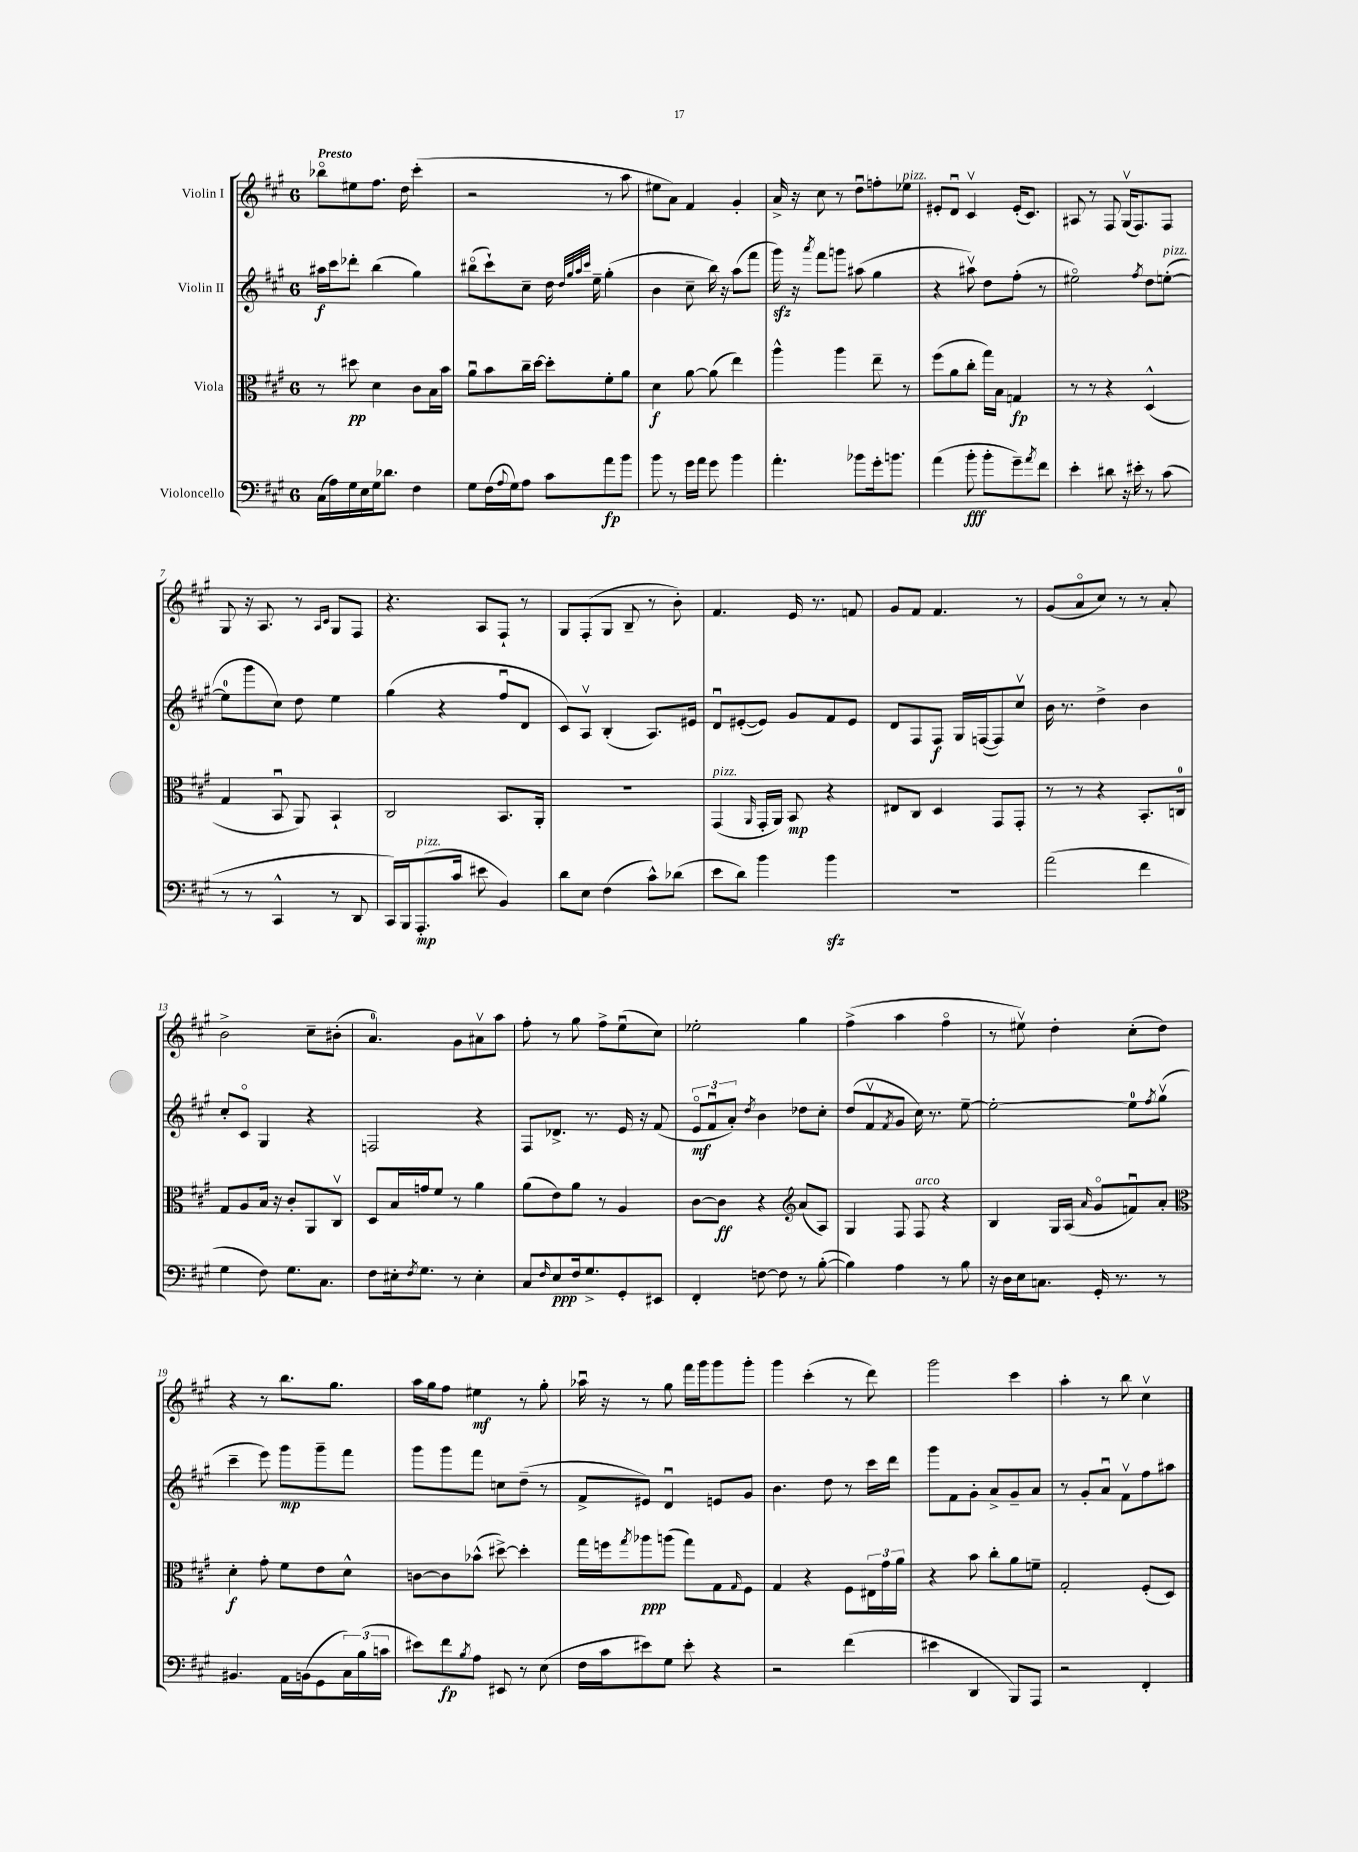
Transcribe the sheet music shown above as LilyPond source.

<<
\new StaffGroup <<
\new Staff = "s0" \with { instrumentName = "Violin I" } {
    \clef treble \key a \major \once \override Staff.TimeSignature.style = #'single-digit \time 6/8 \tempo "Presto"
    bes''8\flageolet eis''8 fis''8. d''16 cis'''4-.( |
    r2 r8 a''8 |
    eis''8 a'8) fis'4 gis'4-. |
    a'16-> r16 cis''8 r8 d''8\downbow f''8-. ees''8^\markup { \italic "pizz." } |
    eis'8-. d'8\downbow cis'4\upbow eis'16-.( cis'8.) |
    ais8 r8 fis8 gis16\upbow( fis8.) fis8 |
    gis8 r16 a8. r8 \grace { a16 cis'16 } gis8 fis8 |
    r4. a8 fis8-! r8 |
    gis8 fis8-.( gis8 b8-- r8 b'8-.) |
    fis'4. e'16 r8. f'8 |
    gis'8 fis'8 fis'4. r8 |
    gis'8( a'8\flageolet cis''8) r8 r8 a'8-. |
    b'2-> cis''8-- bis'8-.( |
    a'4.-0) gis'8 ais'8\upbow a''8 |
    fis''8-. r8 gis''8 fis''8-> e''8\downbow( cis''8) |
    ees''2-. gis''4 |
    fis''4->( a''4 fis''4\flageolet |
    r8 eis''8\upbow) d''4-. cis''8-.( d''8) |
    r4 r8 b''8. gis''8. |
    a''16 gis''16 fis''8 eis''4\mf r8 gis''8-. |
    aes''16\downbow r16 r8 gis''8 fis'''16 gis'''16 gis'''8 gis'''8-. |
    gis'''4 cis'''4-.( r8 d'''8) |
    gis'''2 cis'''4 |
    a''4-. r8 b''8 cis''4\upbow \bar "|." |
}
\new Staff = "s1" \with { instrumentName = "Violin II" } {
    \clef treble \key a \major \once \override Staff.TimeSignature.style = #'single-digit \time 6/8
    ais''16\f cis'''16 des'''8-. b''4( gis''4) |
    bis''8\flageolet( cis'''8-!) cis''8-- d''16 \grace { d''32 gis''32 a''32 cis'''32 } e''16-- gis''4-.( |
    b'4 cis''8-- b''16) r16 a''8( fis'''8 |
    gis'''16\sfz) r16 \acciaccatura { a'''8 } fis'''8 g'''8 ais''8( gis''4 |
    r4 ais''8\upbow) d''8 fis''8-.( r8 |
    eis''2\flageolet) \acciaccatura { fis''8 } d''8 e''8~-.^\markup { \italic "pizz." }( |
    e''8-0 gis'''8 cis''8) d''8 e''4 |
    gis''4( r4 fis''8\downbow d'8 |
    cis'8) a8\upbow b4-.( a8.) eis'16 |
    d'8\downbow eis'8~-.( eis'8) gis'8 fis'8 eis'8 |
    d'8 fis8 fis8\f gis16 f16~( f8) cis''8\upbow |
    b'16 r8. d''4-> b'4 |
    cis''8-. cis'8\flageolet gis4 r4 |
    f2 r4 |
    fis8 des'8.-> r8. e'16 r16 fis'8( |
    \tuplet 3/2 { e'8\flageolet\mf fis'8\downbow a'8-.) } \acciaccatura { d''8 } b'4 des''8 cis''8-. |
    d''8( fis'8\upbow \acciaccatura { fis'8 } gis'8 cis''16) r8. e''8~-- |
    e''2~-. e''8-0 \acciaccatura { fis''8 } gis''8\upbow( |
    cis'''4-- e'''8) gis'''8\mp gis'''8-- fis'''8 |
    gis'''8 gis'''8 fis'''8 c''8 d''8--( r8 |
    fis'8-> eis'8) d'4\downbow e'8 gis'8 |
    b'4. d''8 r8 cis'''16 d'''16 |
    gis'''8 fis'8 gis'8-. a'8-> gis'8-- a'8 |
    r8 gis'8-. a'8\downbow fis'8\upbow fis''8 ais''8 \bar "|." |
}
\new Staff = "s2" \with { instrumentName = "Viola" } {
    \clef alto \key a \major \once \override Staff.TimeSignature.style = #'single-digit \time 6/8
    r8 dis''8\pp d'4 cis'8 b16 b'16 |
    a'8\downbow b'8 cis''16-- d''16~ d''8-. fis'8-. a'8 |
    d'4\f a'8~ a'8( e''4) |
    a''4-^ a''4 e''8-- r8 |
    fis''8( a'8 cis''8-. gis''16) b16 g4\fp |
    r8 r8 r4 d4-^( |
    gis4 b,8\downbow a,8) b,4-! |
    cis2 b,8. a,16-. |
    R2. |
    gis,4^\markup { \italic "pizz." }( \grace { a,16 } gis,16-. a,16) b,8\mp r4 |
    eis8 cis8 d4 gis,8 gis,8-. |
    r8 r8 r4 b,8.-. c16-0 |
    gis8 a8 b16 r16 cis'8-. a,8 cis8\upbow |
    d8 b16 g'16 fis'8 r8 a'4 |
    a'8( e'8) a'8 r8 a4 |
    cis'8~ cis'8\ff r4 \clef treble a'8( a8) |
    gis4 fis8 fis8^\markup { \italic "arco" } r4 |
    b4 gis16 a16( \grace { a'16 } gis'8\flageolet f'8\downbow) a'8-. |
    \clef alto d'4-.\f gis'8-. fis'8 e'8 d'8-^ |
    c'8~ c'8 bes'8-^( dis''8~->) dis''4-. |
    gis''16 f''16 \acciaccatura { gis''8 } aes''8\ppp a''8( gis''8) gis8 \grace { gis16 } fis8 |
    gis4 r4 fis8 \tuplet 3/2 { eis16 gis'16 a'16 } |
    r4 b'8 cis''8-. a'8 f'8-- |
    gis2-. fis8-.( d8) \bar "|." |
}
\new Staff = "s3" \with { instrumentName = "Violoncello" } {
    \clef bass \key a \major \once \override Staff.TimeSignature.style = #'single-digit \time 6/8
    cis16( a16) gis16 e16 gis16 des'8. fis4 |
    gis8 fis16( \appoggiatura { a8 } gis16) a8 cis'8 a'8\fp b'8 |
    b'8 r8 gis'16 a'16 gis'8 b'4 |
    a'4.-. bes'8 gis'16-. b'8. |
    a'4( b'8-.\fff b'8-. gis'8--) \acciaccatura { a'8 } fis'8 |
    e'4-. dis'8 r16 eis'16-. r8 cis'8( |
    r8 r8 cis,4-^ r8 d,8 |
    cis,16) b,,16 a,,8.-.\mp^\markup { \italic "pizz." }( cis'16 eis'8 b,4) |
    d'8 e8 fis4( cis'8-^) des'8( |
    e'8 d'8) b'4 b'4\sfz |
    R2. |
    a'2( fis'4 |
    gis4 fis8) gis8. cis8. |
    fis8 eis16-. \acciaccatura { fis8 } gis8. r8 eis4-. |
    cis8 \grace { fis16 } e8\ppp fis16 gis8.-> gis,8-. eis,8 |
    fis,4-. f8~ f8 r8 b8~-.( |
    b4) a4 r8 b8 |
    r16 d16 e16 c8. gis,16-. r8. r8 |
    bis,4. a,16 b,16( gis,8 \tuplet 3/2 { cis16) b16( c'16 } |
    eis'8) fis'8\fp \acciaccatura { b8 } a8 eis,8 r8 e8( |
    fis16 cis'16 eis'8) gis8 eis'8-. r4 |
    r2 fis'4( |
    eis'4 d,4 b,,8) a,,8 |
    r2 fis,4-. \bar "|." |
}
>>
>>
